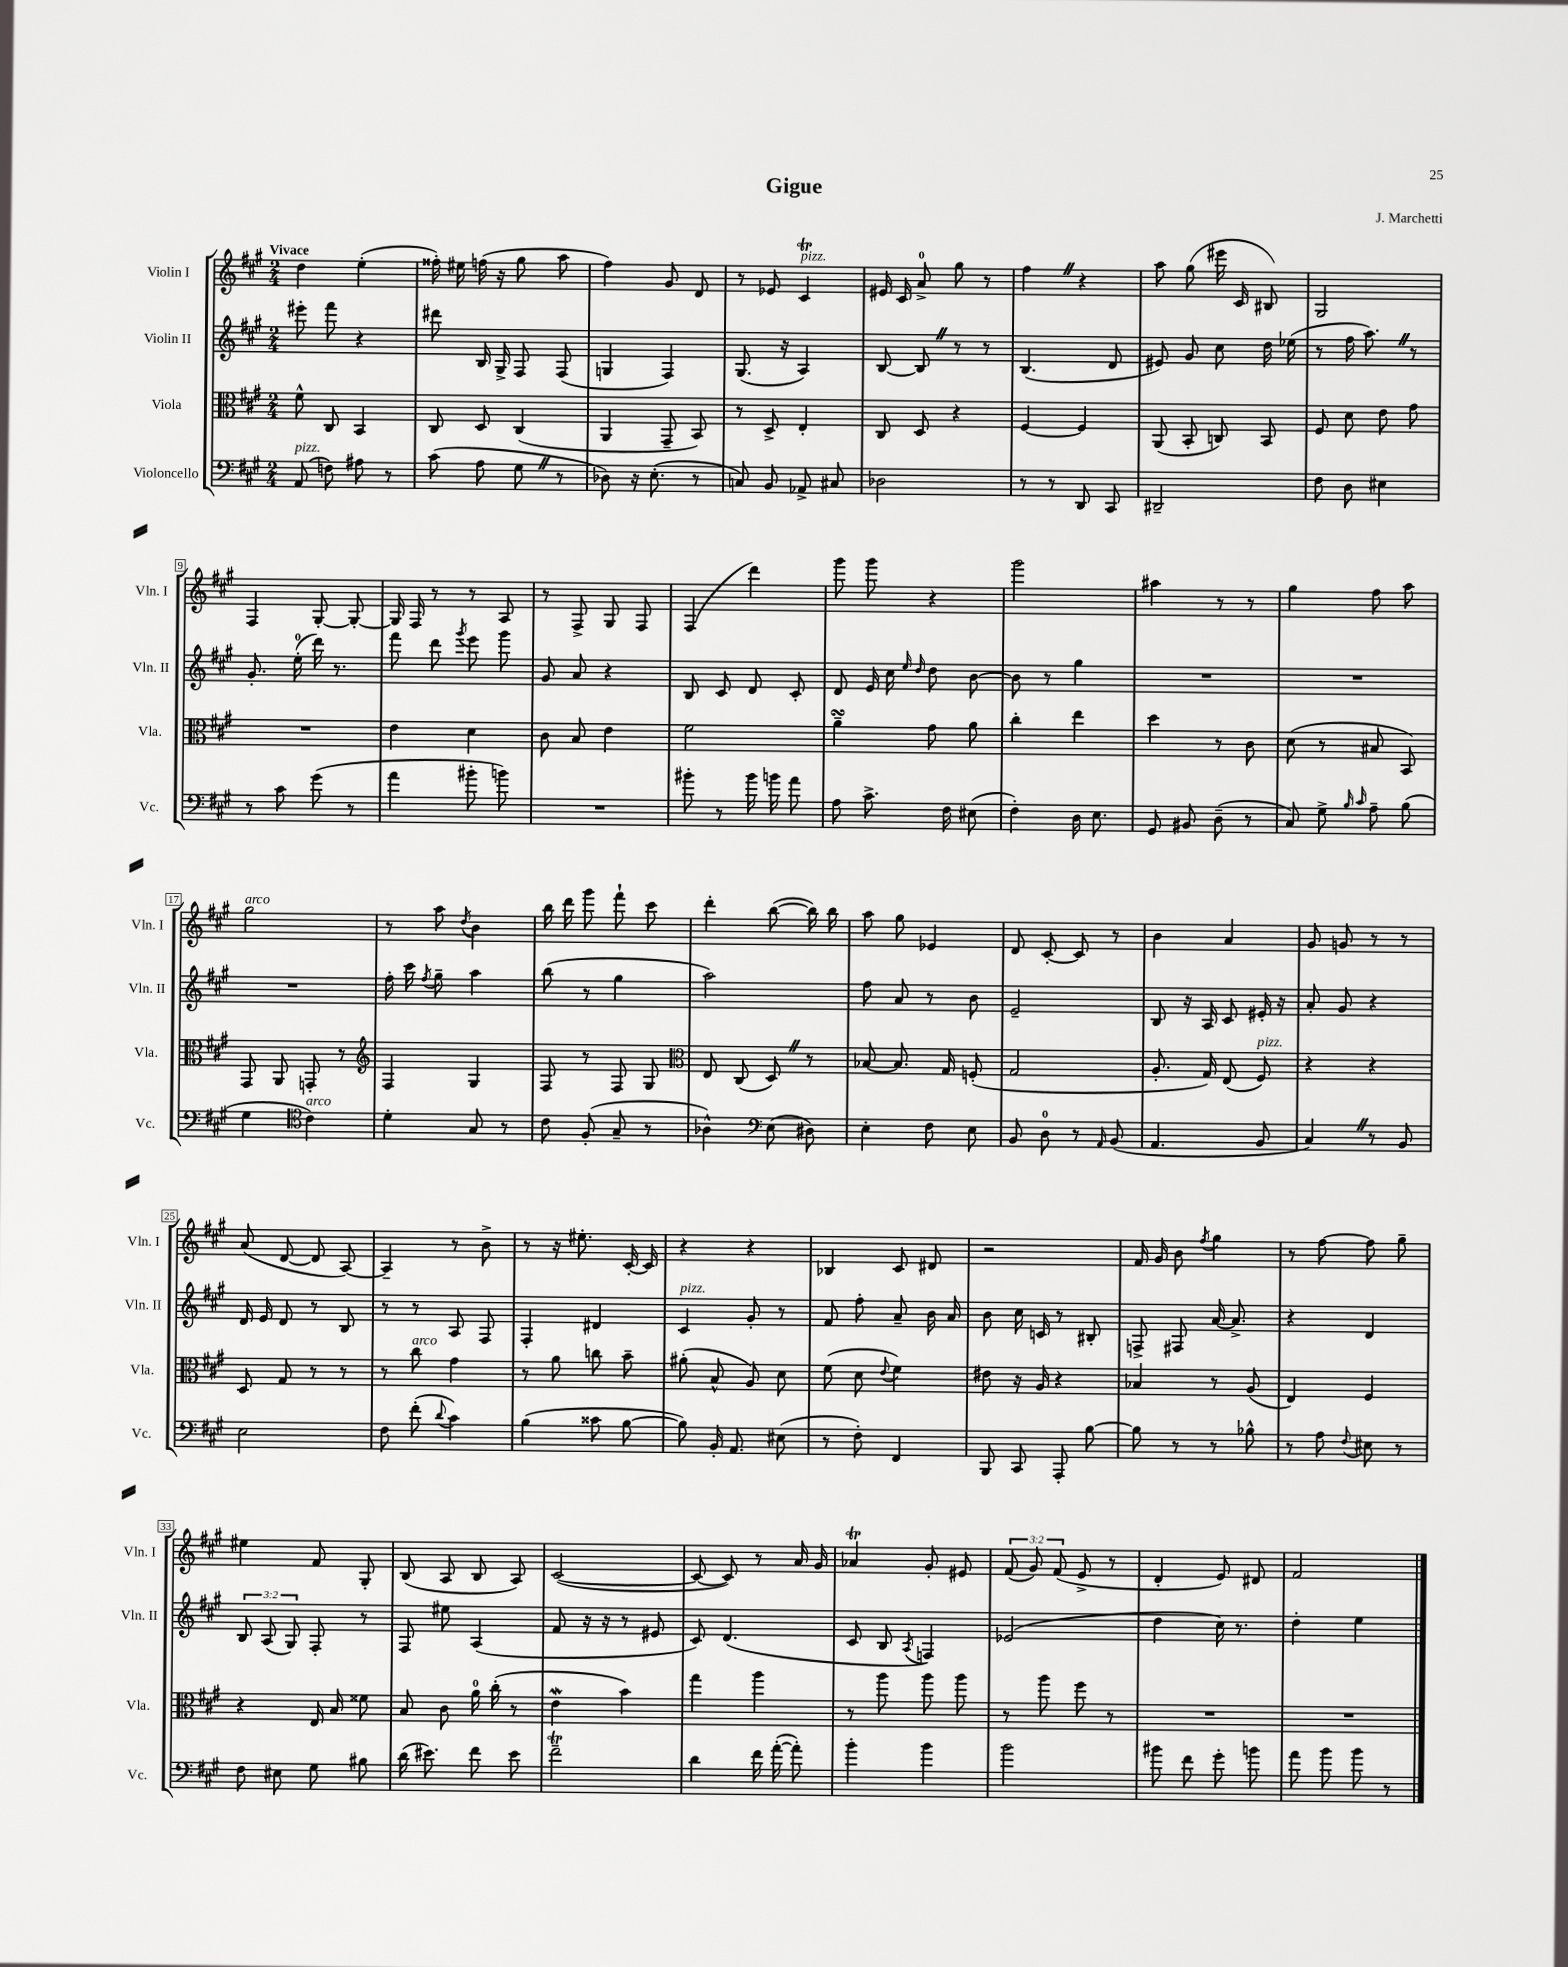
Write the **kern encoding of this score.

**kern	**kern	**kern	**kern
*staff4	*staff3	*staff2	*staff1
*clefF4	*clefC3	*clefG2	*clefG2
*k[f#c#g#]	*k[f#c#g#]	*k[f#c#g#]	*k[f#c#g#]
*M2/4	*M2/4	*M2/4	*M2/4
(8AA	8f#^^	8eee#'	4dd
8F)	8C#	8fff#	.
8A#	4BB	4r	(4ee'
8r	.	.	.
=	=	=	=
(8c#	8C#	8ddd#	16ff##')
.	.	.	16ee#
8A	8D	16B	(16ff
.	.	16G#^	16r
8G#	(4C#	8F#	8gg#
8r	.	(8F#	8aa
=	=	=	=
8D-)	4AA	4G	4ff#)
16r	.	.	.
(8.E'	.	.	.
.	8GG#~	4F#)	8g#
8r	8BB)	.	8d
=	=	=	=
8C)	8r	(8.G#	8r
8BB	8D^	.	8e-
.	.	16r	.
8AA-^	4E'	4A)	4c#
8C#	.	.	.
=	=	=	=
2D-	8C#	[8B	16e#
.	.	.	16c#
.	8D	8B]	8a^
.	4r	8r	8gg#
.	.	8r	8r
=	=	=	=
8r	[4F#	(4.B	4ff#
8r	.	.	.
8DD	4F#]	.	4r
8CC#	.	8d	.
=	=	=	=
2DD#~	(8AA	8e#)	8aa
.	8BB'	8g#	(8gg#
.	8C)	8cc#	16eee#
.	.	.	16c#
.	8BB	16dd	8B#)
.	.	(16ee-	.
=	=	=	=
8F#	8F#	8r	2G#
8D	8d	16ff#	.
.	.	8.aa)	.
4E#	8e	.	.
.	8g#	8r	.
=	=	=	=
8r	2r	8.g#'	4F#
8c#	.	.	.
.	.	(16ee'	.
(8g#	.	16ddd)	[8G#'
.	.	8.r	.
8r	.	.	8G#'_
=	=	=	=
4a	4e	8fff#	16G#]
.	.	.	16F#
.	.	8ddd	8r
.	.	8qggg#	.
8b#'	4d	8eee	8r
8b)	.	8ggg#	8A
=	=	=	=
2r	8c#	8g#	8r
.	8B	8a	8F#^
.	4e	4r	8G#
.	.	.	8F#
=	=	=	=
8b#'	2f#	8B	(4F#
8r	.	8c#	.
16b#	.	8d	4ddd)
16b	.	.	.
8a	.	8c#'	.
=	=	=	=
8A	4a~	8d	8ggg#
8.c#^	.	16e	8ggg#
.	.	16cc#	.
.	.	16qqee	.
.	.	16qqdd	.
.	8g#	8dd	4r
16F#	.	.	.
(8E#	8a	[8b	.
=	=	=	=
4F#')	4cc#'	8b]	2ggg#
.	.	8r	.
16D	4ee	4gg#	.
8.E	.	.	.
=	=	=	=
8GG#	4dd	2r	4aa#
8BB#	.	.	.
(8D~	8r	.	8r
8r	8c#	.	8r
=	=	=	=
8C#)	(8d	2r	4gg#
8G#^	8r	.	.
16qqB	.	.	.
16qqc#	.	.	.
8A~	8B#	.	8ff#
(8B	8BB)	.	8aa
=	=	=	=
4G#	8GG#	2r	2gg#
.	8AA	.	.
*clefC4	*	*	*
4c#)	8GG'	.	.
.	8r	.	.
=	=	=	=
*	*clefG2	*	*
4d'	4F#	16ff#'	8r
.	.	16ccc#	.
.	.	8qff#	.
.	.	8gg#~	8aa
.	.	.	8qdd
8G#	4G#	4aa	4b
8r	.	.	.
=	=	=	=
8c#	8F#	(8bb	16bb
.	.	.	16ddd
(8F#'	8r	8r	8ggg#
8G#~	8F#	4gg#	8fff#`
8r	8G#	.	8ccc#
=	=	=	=
*	*clefC3	*	*
4A-^^)	8E	2aa)	4ddd'
.	(8C#	.	.
*clefF4	*	*	*
(8E	8D)	.	([8bb
8D#)	8r	.	16bb])
.	.	.	16bb
=	=	=	=
4E'	[8B-	8ff#	8aa
.	8.B-]	8a	8gg#
8F#	.	8r	4e-
.	16G#	.	.
8E	(8F'	8b	.
=	=	=	=
8BB	2G#	2e~	8d
8D	.	.	[8c#'
8r	.	.	8c#]
16qqAA	.	.	.
(8BB	.	.	8r
=	=	=	=
4.AA	8.A'	8B	4b
.	.	16r	.
.	16G#)	16A	.
.	(8E	8c#	4a
8BB	8F#)	16e#'	.
.	.	16r	.
=	=	=	=
4C#)	4r	8a'	8g#
.	.	8g#	8g
8r	4r	4r	8r
8BB	.	.	8r
=	=	=	=
2E	8D	16d	(8a
.	.	16e	.
.	8G#	8d	[8d
.	8r	8r	8d]
.	8r	8B	[8A)
=	=	=	=
8F#	8r	8r	4A~]
(8f#'	8cc#	8r	.
8qqd	.	.	.
4c#)	4g#	8A	8r
.	.	8F#	8b^
=	=	=	=
(4B	8r	4F#'	8r
.	8a	.	16r
.	.	.	8.ee#'
8c##	8cc	4d#	.
[8B	8b~	.	[16c#'
.	.	.	16c#]
=	=	=	=
8B])	(8a#'	4c#	4r
16BB'	8B^^	.	.
8.AA	.	.	.
.	8A)	8g#'	4r
(8E#	8d	8r	.
=	=	=	=
8r	(8f#	8f#	4B-
8F#')	8d	8ff#'	.
.	8qqe	.	.
4FF#	4f#)	8a~	8c#
.	.	16b	8d#
.	.	16a	.
=	=	=	=
8BBB	8e#	8b	2r
8CC#	16r	16cc#	.
.	16A	16c	.
8AAA'	4r	8r	.
[8B	.	8B#'	.
=	=	=	=
8B]	4B-	8F^	16f#
.	.	.	16g#
8r	.	8F#	8b
.	.	.	8qff#
8r	8r	[16a	4gg#
.	.	8.a^]	.
8B-^^	(8A	.	.
=	=	=	=
8r	4E)	4r	8r
8A	.	.	[8ff#
8qqF#	.	.	.
8E#	4F#	4d	8ff#]
8r	.	.	8gg#~
=	=	=	=
8F#	4r	12B	4ee#
.	.	(12A	.
8E#	.	.	.
.	.	12G#)	.
8G#	16E	8F#'	8f#
.	16B	.	.
8B#	8f##	8r	8G#'
=	=	=	=
(16d	8B	8F#	(8B
8.e#)	.	.	.
.	8c#	8ee#	8A
8f#	16a	(4A	8B
.	(16cc#'	.	.
8e#	8r	.	8A)
=	=	=	=
2f#~	4e	8f#	([2c#
.	.	16r	.
.	.	16r	.
.	4b)	8r	.
.	.	8e#	.
=	=	=	=
4d	4gg#	8c#)	8c#_
.	.	(4.d	8c#])
16f#	4aa	.	8r
([16a'	.	.	.
8a'])	.	.	16a
.	.	.	16g#
=	=	=	=
4b'	8r	8c#	4a-
.	8aa	8B	.
.	.	8qA	.
4b	8aa	4F)	8g#'
.	8aa	.	8e#
=	=	=	=
2b	8r	(2e-	(12f#
.	.	.	12g#)
.	8aa	.	.
.	.	.	(12f#
.	8ff#	.	8e^
.	8r	.	8r
=	=	=	=
8b#	2r	4dd	4d'
8f#	.	.	.
8g#'	.	16cc#)	8e)
.	.	8.r	.
8b	.	.	8d#
=	=	=	=
8a	2r	4dd'	2f#
8b	.	.	.
8b	.	4ee	.
8r	.	.	.
==	==	==	==
*-	*-	*-	*-
